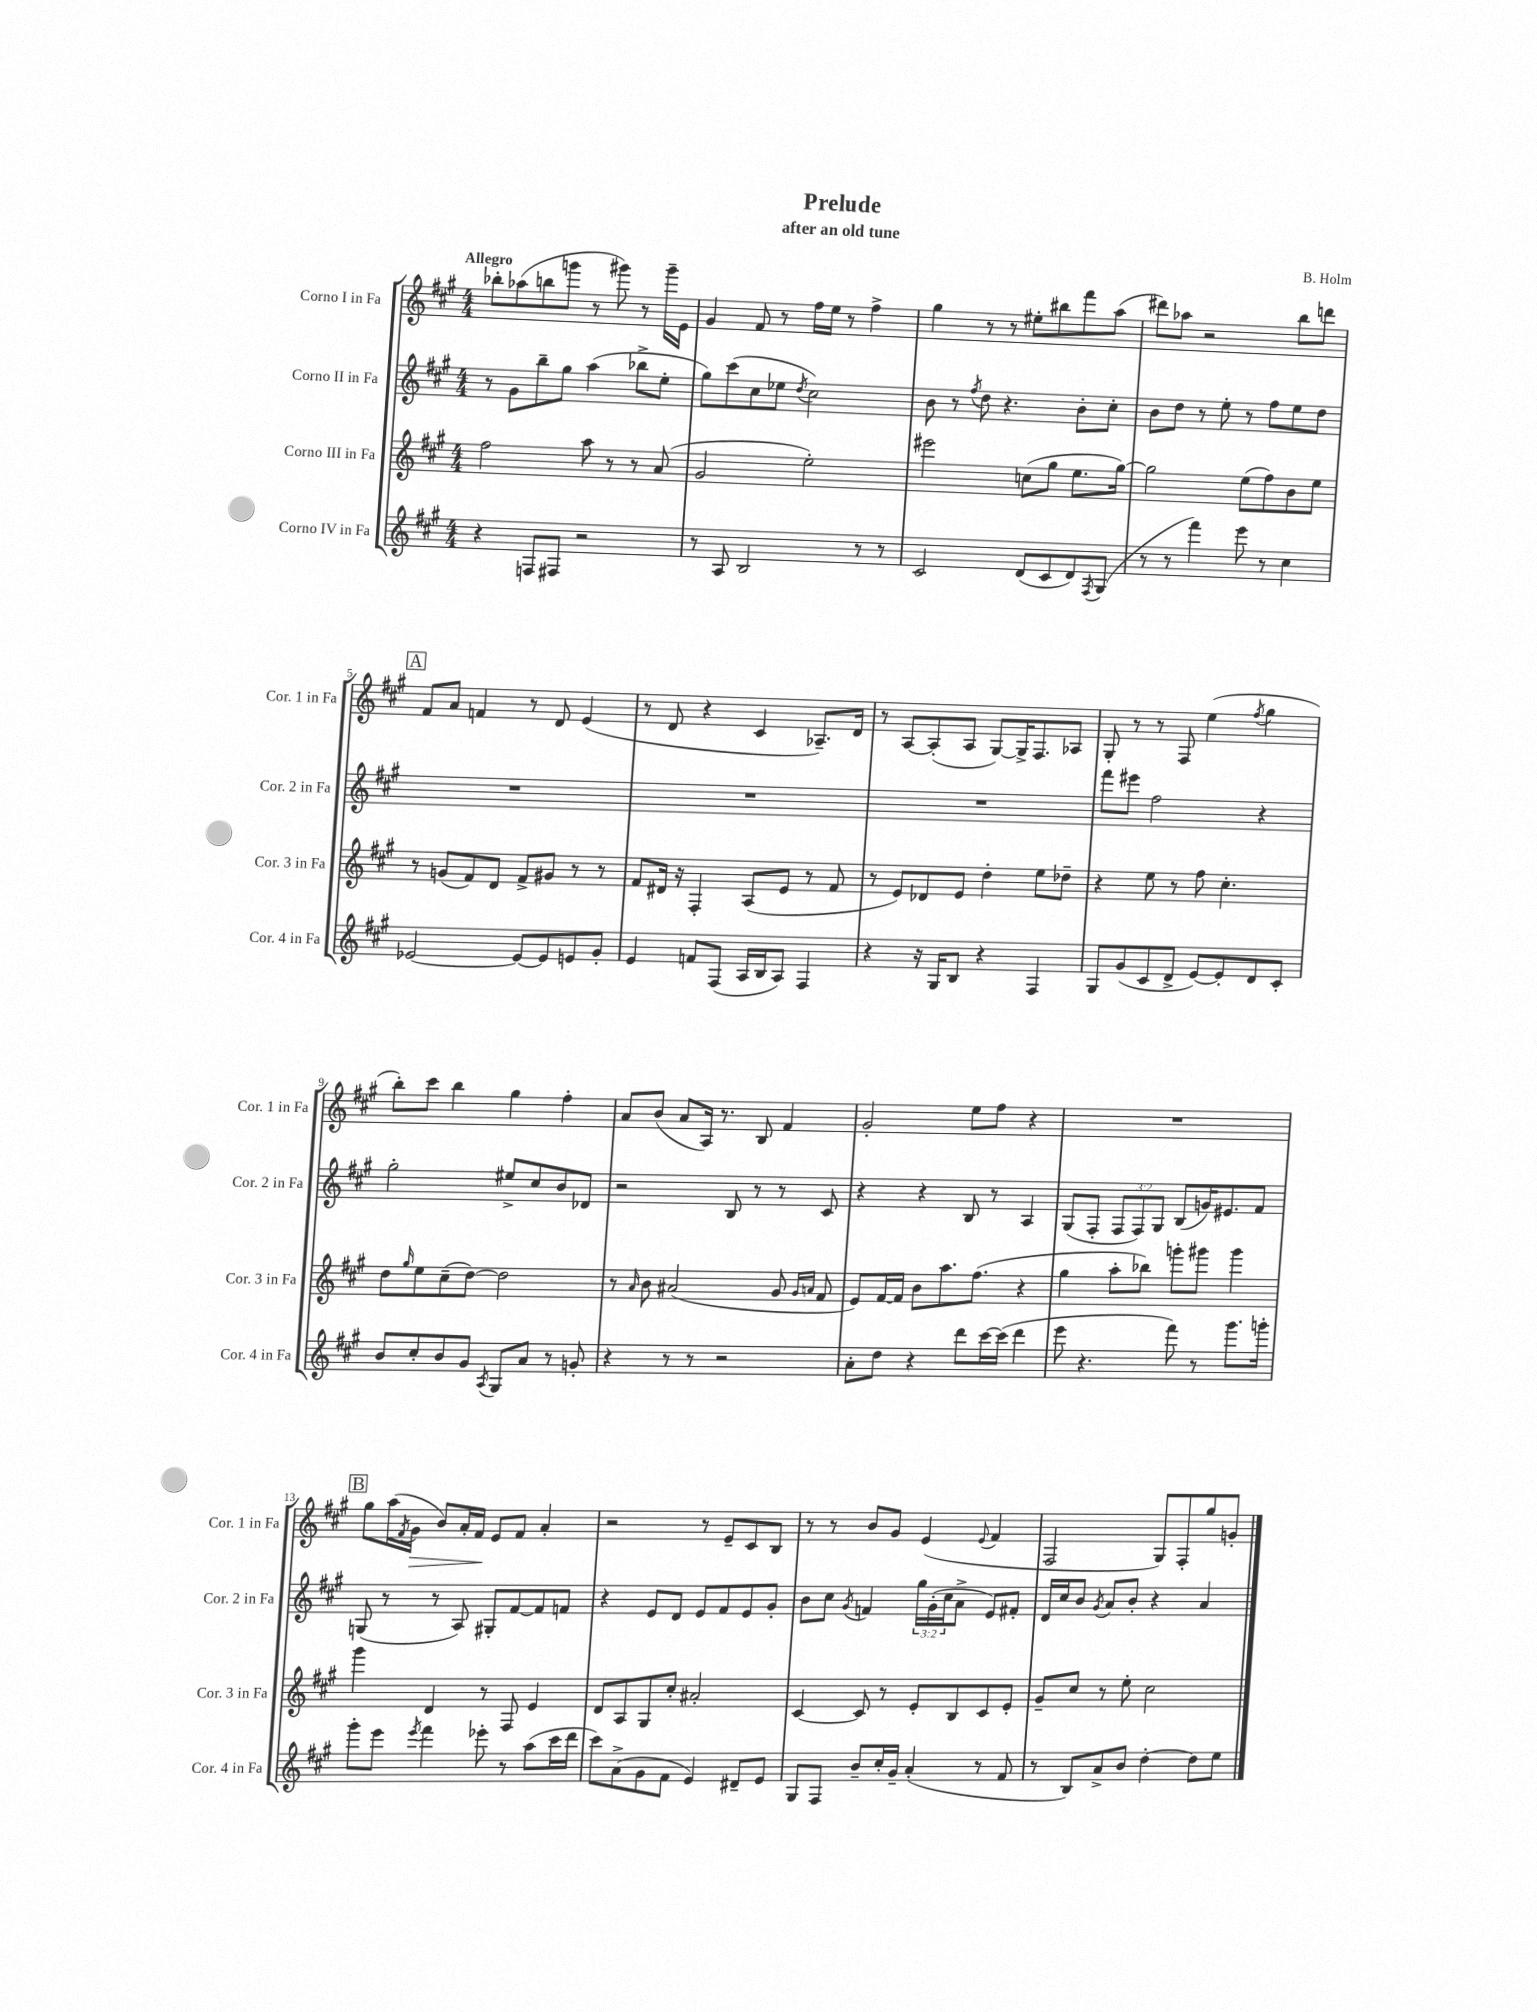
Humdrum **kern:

**kern	**kern	**kern	**kern	**dynam
*part4	*part3	*part2	*part1	*part1
*staff4	*staff3	*staff2	*staff1	*staff1
*I"Corno IV in Fa	*I"Corno III in Fa	*I"Corno II in Fa	*I"Corno I in Fa	*
*I'Cor. 4 in Fa	*I'Cor. 3 in Fa	*I'Cor. 2 in Fa	*I'Cor. 1 in Fa	*
*clefG2	*clefG2	*clefG2	*clefG2	*
*k[f#c#g#]	*k[f#c#g#]	*k[f#c#g#]	*k[f#c#g#]	*
*M4/4	*M4/4	*M4/4	*M4/4	*
=1	=1	=1	=1	=1
!	!	!	!LO:TX:a:B:t=Allegro	!
4r	2ff#\	8r	8bb-X'\L	.
.	.	8g#\L	(8aa-X\	.
8Fn/L	.	8bb~\	8bbn\	.
8F#X/J	.	8gg#\J	8gggn\J	.
2r	8aa\	(4aa\	8r	.
.	8r	.	8ggg#X\)	.
.	8r	8bb-X^\L	8r	.
.	(8a/	8ee'\J	16ggg#~\LL	.
.	.	.	16e\JJ	.
=2	=2	=2	=2	=2
8r	2g#/	8gg#\L)	4g#/	.
8A/	.	(8ccc#\	.	.
2B/	.	8cc#\	8f#/	.
.	.	8ee-X\J	8r	.
.	.	8qdd/	.	.
.	2ee'\)	2cc#\)	16ff#\LL	.
.	.	.	16ee\JJ	.
.	.	.	8r	.
8r	.	.	4ff#^\	.
8r	.	.	.	.
=3	=3	=3	=3	=3
2c#/	2eee#X\	8b\	4gg#\	.
.	.	8r	.	.
.	.	8qff#/	.	.
.	.	8dd\	8r	.
.	.	4.r	8r	.
(8d/L	(8ccn\L	.	8ee#X'\L	.
8c#/	8gg#\J	.	8bb#X\	.
8d/)	8.ee\L	8b'\L	8fff#\	.
8qF#/	.	.	.	.
(8G#/J	.	8cc#'\J	(8aa\J	.
.	[16gg#\Jk)	.	.	.
=4	=4	=4	=4	=4
8r	2gg#\]	8b\L	8ddd#X\L)	.
8r	.	8dd\J	8aa-X\J	.
4fff#\)	.	8r	2r	.
.	.	8ee'\	.	.
8eee\	(8ee\L	8r	.	.
8r	8ff#\)	8ff#\L	.	.
4cc#\	8b\	8ee\	8bb\L	.
.	8ee\J	8dd\J	8dddn\J	.
!!LO:LB:g=z
!!LO:REH:place=s1:t=A
=5	=5	=5	=5	=5
[2e-X/	8r	1r	8f#/L	.
.	(8gn/L	.	8a/J	.
.	8f#/)	.	4fn/	.
.	8d/J	.	.	.
8e-/L_	8f#^/L	.	8r	.
8e-/]	8g#X/J	.	8d/	.
8en/	8r	.	(4e/	.
8g#'/J	8r	.	.	.
=6	=6	=6	=6	=6
4e/	8f#/L	1r	8r	.
.	16d#X/Jk	.	8d/	.
.	16r	.	.	.
8fn/L	4F#'/	.	4r	.
(8F#/J	.	.	.	.
16A/LL	(8A/L	.	4c#/	.
16B/J	.	.	.	.
8A/J)	8e/J	.	.	.
4F#/	8r	.	8.A-X~/L)	.
.	8f#/	.	.	.
.	.	.	16d/Jk	.
=7	=7	=7	=7	=7
4r	8r	1r	8r	.
.	8e/L)	.	[8A/L	.
16r	8d-X/	.	(8A'/]	.
16G#/KL	.	.	.	.
8B/J	8e/J	.	8A/J	.
4r	4dd'\	.	[8G#/L)	.
.	.	.	16G#^/K]	.
.	.	.	8.F#/	.
4F#/	8ee\L	.	.	.
.	8dd-X~\J	.	8A-X/J	.
=8	=8	=8	=8	=8
8G#/L	4r	8fff#\L	8G#'/	.
(8g#/	.	8eee#X\J	8r	.
8c#/	8ee\	2ff#\	8r	.
8d^/J	8r	.	8F#/	.
[8e/L)	8ff#\	.	(4ee\	.
8e'/]	4.cc#'\	.	.	.
.	.	.	8qff#/	.
8d/	.	4r	4gg#\	.
8c#'/J	.	.	.	.
!!LO:LB:g=z
=9	=9	=9	=9	=9
8b/L	8dd\L	2gg#'\	8bb'\L)	.
.	16qqgg#/	.	.	.
8cc#'/	8ee\	.	8ccc#\J	.
8b/	(8cc#~\	.	4bb\	.
8g#/J	[8dd\J)	.	.	.
8qA/	.	.	.	.
8G#/L	2dd\]	8ee#X^/L	4gg#\	.
8a/J	.	8cc#/	.	.
8r	.	8b/	4ff#'\	.
8gn'/	.	8d-X/J	.	.
=10	=10	=10	=10	=10
4r	8r	2r	8a/L	.
.	16qqa/	.	.	.
.	8b\	.	(8b/J	.
8r	(2a#X/	.	8a/L	.
8r	.	.	16A/Jk)	.
.	.	.	8.r	.
2r	.	8B/	.	.
.	.	8r	8B/	.
.	8g#/	8r	4f#/	.
.	16qqg#/LL	.	.	.
.	16qqan/JJ	.	.	.
.	8f#/	8c#/	.	.
=11	=11	=11	=11	=11
8a'\L	8e/L)	4r	2g#'/	.
8dd\J	[16f#/L	.	.	.
.	16f#/JJ]	.	.	.
4r	8b\L	4r	.	.
.	8.aa\	.	.	.
8ddd\L	.	8B/	8ee\L	.
.	(8.ff#\J	.	.	.
[16ccc#\L	.	8r	8ff#\J	.
(16ccc#\JJ]	.	.	.	.
4ddd\	4r	4A/	4r	.
=12	=12	=12	=12	=12
8eee\	4gg#\	(8G#/L	1r	.
4.r	.	8F#'/J	.	.
.	8aa'\L	12F#/L	.	.
.	.	12F#/)	.	.
.	8bb-X\J)	.	.	.
.	.	12G#/J	.	.
8fff#\)	8gggn'\L	(8B/L	.	.
8r	8ggg#X\J	16gn/K)	.	.
.	.	8.e#X/	.	.
8.ggg#\L	4ggg#\	.	.	.
.	.	8f#/J	.	.
16gggn'\Jk	.	.	.	.
!!LO:LB:g=z
!!LO:REH:place=s1:t=B
=13	=13	=13	=13	=13
8ggg#'\L	4ggg#\	(8Gn/	8gg#\L	.
8eee\J	.	8r	(16aa\L	.
.	.	.	8qf#/	.
!	!	!	!	!LO:HP:b
.	.	.	16g#\JJ	>
8qeee/	.	.	.	.
4fff#\	4d/	8r	8b/L)	.
.	.	8A/)	16a'/L	.
.	.	.	16f#/JJ	.
8eee-X'\	8r	8G#X'/L	8e/L	]
8r	8F#/	[8f#/	8f#/J	.
(8aa\L	4e/	8f#/]	4a'/	.
16ccc#\L	.	8fn/J	.	.
16ddd\JJ	.	.	.	.
=14	=14	=14	=14	=14
8ccc#\L)	8d/L	4r	2r	.
(8a^\	8A/	.	.	.
8g#\	8G#/	8e/L	.	.
8f#\J	8cc#'/J	8d/J	.	.
4e/)	2a#X'/	8e/L	8r	.
.	.	8f#/	8e~/L	.
8d#X~/L	.	8e/	8c#/	.
8e/J	.	8g#'/J	8B/J	.
=15	=15	=15	=15	=15
8G#/L	[4c#/	8b\L	8r	.
8F#/J	.	8cc#\J	8r	.
.	.	8qg#/	.	.
8b~/L	8c#/]	4fn/	8b/L	.
16cc#'/L	8r	.	8g#/J	.
16g#~/JJ	.	.	.	.
(4a'/	8e'/L	24gg#\LL	(4e/	.
.	.	(24g#'\	.	.
.	.	24cc#\J	.	.
.	8B/	8a^\J	.	.
.	.	.	8qqe/	.
8r	8c#/	8e/L)	4f#/	.
8f#/	8e'/J	8f#X'/J	.	.
=16	=16	=16	=16	=16
8r	8g#~/L	16d/LL	2F#/	.
.	.	16cc#/J	.	.
8B/L)	8cc#/J	8b/J	.	.
.	.	8qg#/	.	.
8a^/	8r	8a/L	.	.
8b/J	8ee'\	8b'/J	.	.
[4dd'\	2cc#\	4r	8G#/L)	.
.	.	.	8F#'/	.
8dd\L]	.	4a/	8gg#/	.
8ee\J	.	.	8gn'/J	.
==	==	==	==	==
*-	*-	*-	*-	*-
